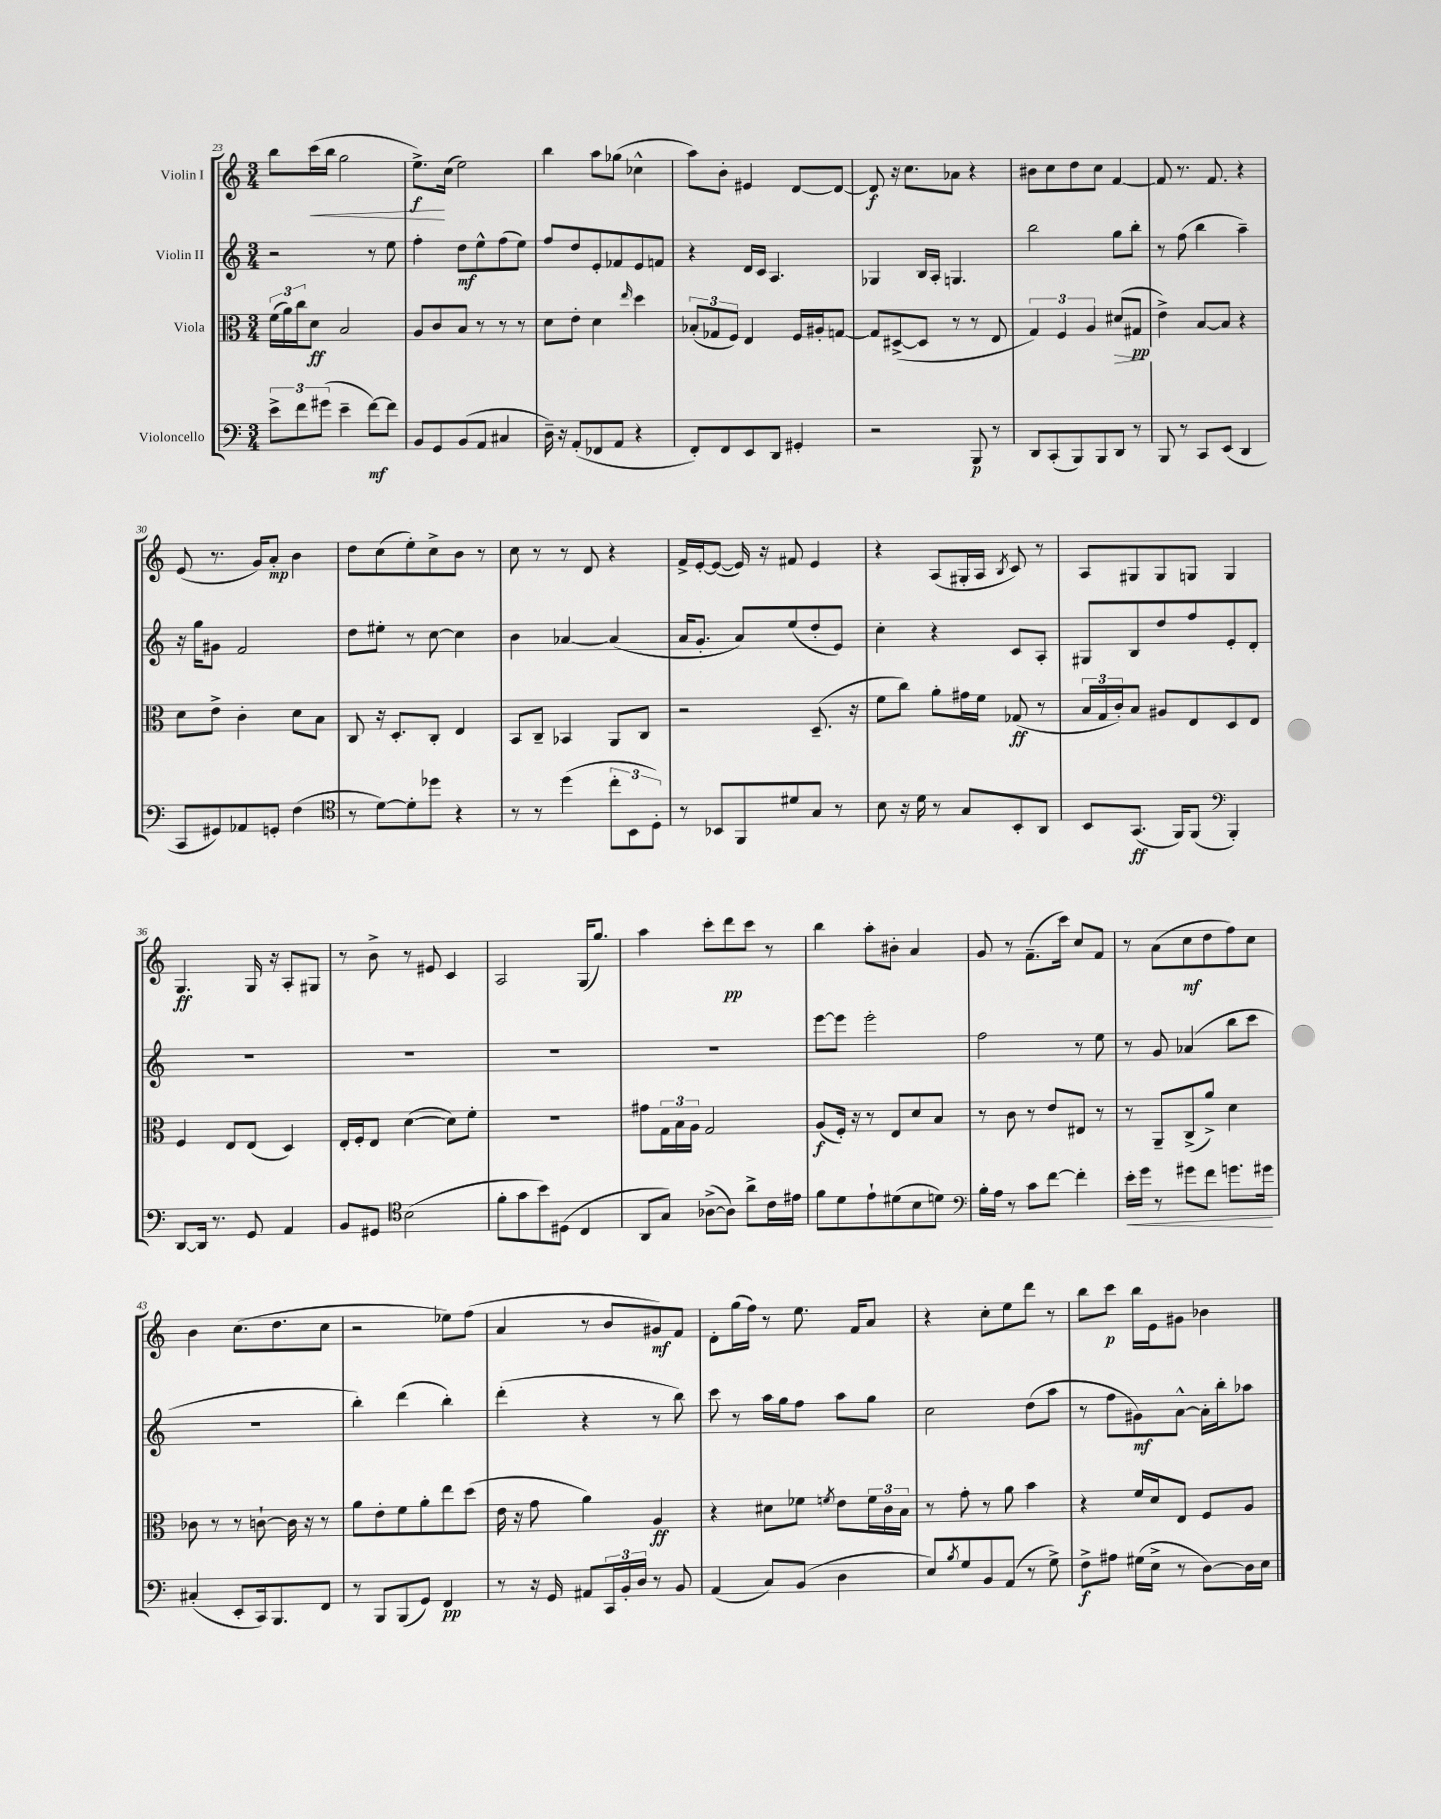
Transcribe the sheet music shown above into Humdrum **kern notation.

**kern	**dynam	**kern	**dynam	**kern	**dynam	**kern	**dynam
*part4	*part4	*part3	*part3	*part2	*part2	*part1	*part1
*staff4	*staff4	*staff3	*staff3	*staff2	*staff2	*staff1	*staff1
*I"Violoncello	*	*I"Viola	*	*I"Violin II	*	*I"Violin I	*
*clefF4	*	*clefC3	*	*clefG2	*	*clefG2	*
*k[]	*	*k[]	*	*k[]	*	*k[]	*
*M3/4	*	*M3/4	*	*M3/4	*	*M3/4	*
=23	=23	=23	=23	=23	=23	=23	=23
12e^\L	.	(24f\LL	.	2r	.	8bb\L	.
.	.	24a\)	.	.	.	.	.
12f\	.	24cc\J	.	.	.	.	.
!	!	!	!	!	!	!	!LO:HP:b
.	.	8d\J	ff	.	.	(16ccc\L	<
(12g#X\J	.	.	.	.	.	.	.
.	.	.	.	.	.	16bb\JJ	.
4e~\	.	2B/	.	.	.	2gg\	.
[8f\L)	mf	.	.	8r	.	.	.
8f\J]	.	.	.	8ee\	.	.	.
=24	=24	=24	=24	=24	=24	=24	=24
8BB/L	.	8A/L	.	4ff'\	.	8.ee^\L)	f
8GG/	.	8c/	.	.	.	.	.
.	.	.	.	.	.	(16cc\Jk	[
(8BB/	.	8B/J	.	8dd\L	mf	2ee\)	.
8AA/J	.	8r	.	8ee^^\	.	.	.
4C#X/	.	8r	.	(8ff\	.	.	.
.	.	8r	.	8ee\J)	.	.	.
=25	=25	=25	=25	=25	=25	=25	=25
16D~\)	.	8d\L	.	8ff/L	.	4bb\	.
16r	.	.	.	.	.	.	.
(8AA'/L	.	8e'\J	.	8dd/	.	.	.
8FF-X/	.	4d\	.	8e'/	.	8aa\L	.
8AA/J	.	.	.	8f-X/	.	(8gg-X\J	.
.	.	16qqee/	.	.	.	.	.
4r	.	4dd\	.	8e/	.	4cc-X^^\	.
.	.	.	.	8fn/J	.	.	.
=26	=26	=26	=26	=26	=26	=26	=26
8FF'/L)	.	(12B-X'/L	.	4r	.	8aa\L)	.
.	.	12G-X/	.	.	.	.	.
8FF/	.	.	.	.	.	8b'\J	.
.	.	12F/J)	.	.	.	.	.
8EE/	.	4E/	.	16d/LL	.	4e#X/	.
.	.	.	.	16c/JJ	.	.	.
8DD/J	.	.	.	4.A/	.	.	.
4GG#X'/	.	16F/LL	.	.	.	[8d/L	.
.	.	16A#X'/J	.	.	.	.	.
.	.	[8Gn/J	.	.	.	8d/J_	.
=27	=27	=27	=27	=27	=27	=27	=27
2r	.	8G/L]	.	4G-X/	.	8d/]	f
.	.	([8D#X^/	.	.	.	16r	.
.	.	.	.	.	.	8.cc\L	.
.	.	8D#/J]	.	16B/LL	.	.	.
.	.	.	.	16A'/JJ	.	.	.
.	.	8r	.	4.Gn/	.	8a-X\J	.
8BBB/	p	8r	.	.	.	4r	.
8r	.	8E/	.	.	.	.	.
=28	=28	=28	=28	=28	=28	=28	=28
8DD/L	.	6G/)	.	2bb\	.	8b#X\L	.
(8CC'/	.	.	.	.	.	8cc\	.
.	.	6F/	.	.	.	.	.
8BBB/)	.	.	.	.	.	8dd\	.
.	.	6A/	.	.	.	.	.
8BBB/	.	.	.	.	.	8cc\J	.
!	!	!	!LO:HP:b	!	!	!	!
8DD/J	.	(8d#X/L	>	8gg\L	.	[4f/	.
8r	.	8G#X/J	pp	8bb'\J	.	.	.
.	.	.	]	.	.	.	.
=29	=29	=29	=29	=29	=29	=29	=29
8BBB/	.	4e^\)	.	8r	.	8f/]	.
8r	.	.	.	(8ff\	.	8.r	.
8CC/L	.	[8B/L	.	4bb\	.	.	.
.	.	.	.	.	.	8.f/	.
(8EE/J	.	8B/J]	.	.	.	.	.
4DD/	.	4r	.	4aa~\)	.	4r	.
!!LO:LB:g=z
=30	=30	=30	=30	=30	=30	=30	=30
8CC/L	.	8d\L	.	16r	.	(8e/	.
.	.	.	.	16gg\KL	.	.	.
8GG#X/)	.	8e^\J	.	8g#X\J	.	8.r	.
8AA-X/	.	4c'\	.	2f/	.	.	.
.	.	.	.	.	.	16g/KL)	.
8GGn'/J	.	.	.	.	.	8a'/J	mp
(4F\	.	8d\L	.	.	.	4b\	.
.	.	8B\J	.	.	.	.	.
=31	=31	=31	=31	=31	=31	=31	=31
*clefC4	*	*	*	*	*	*	*
8r	.	8C/	.	8dd\L	.	8dd\L	.
[8d\L)	.	16r	.	8ee#X'\J	.	(8cc\	.
.	.	8.D'/L	.	.	.	.	.
8d'\]	.	.	.	8r	.	8ee'\)	.
8dd-X\J	.	8C'/J	.	[8cc\	.	8cc^\	.
4r	.	4E/	.	4cc\]	.	8b\J	.
.	.	.	.	.	.	8r	.
=32	=32	=32	=32	=32	=32	=32	=32
8r	.	8BB/L	.	4b\	.	8cc\	.
8r	.	8C~/J	.	.	.	8r	.
(4dd\	.	4BB-X/	.	[4a-X/	.	8r	.
.	.	.	.	.	.	8d/	.
12cc'\L	.	8AA/L	.	(4a-/]	.	4r	.
12BB\	.	.	.	.	.	.	.
.	.	8C/J	.	.	.	.	.
12D'\J)	.	.	.	.	.	.	.
=33	=33	=33	=33	=33	=33	=33	=33
8r	.	2r	.	16a/KL	.	16f^/LL	.
.	.	.	.	8.g'/J	.	[16e'/J	.
8BB-X/L	.	.	.	.	.	(8e/J_	.
8FF/	.	.	.	8a/L)	.	16e/])	.
.	.	.	.	.	.	16r	.
8d#X/	.	.	.	(8ee/	.	8f#X/	.
8G/J	.	(8.D~/	.	8dd'/	.	4e/	.
8r	.	.	.	8e/J)	.	.	.
.	.	16r	.	.	.	.	.
=34	=34	=34	=34	=34	=34	=34	=34
8B\	.	8f\L	.	4cc'\	.	4r	.
16r	.	8cc\J)	.	.	.	.	.
16d\	.	.	.	.	.	.	.
8r	.	8a'\L	.	4r	.	(8A/L	.
8G/L	.	16g#X\L	.	.	.	16G#X'/L	.
.	.	16f\JJ	.	.	.	16A/JJ	.
.	.	.	.	.	.	8qB/	.
8BB'/	.	(8G-X/	ff	8c/L	.	8c/)	.
8AA/J	.	8r	.	8A'/J	.	8r	.
=35	=35	=35	=35	=35	=35	=35	=35
8BB/L	.	24B/LL	.	8G#X/L	.	8A/L	.
.	.	24G/	.	.	.	.	.
.	.	24c'/J)	.	.	.	.	.
(8.GG/J	ff	8B/J	.	8B/	.	8G#X/	.
.	.	8A#X/L	.	8dd/	.	8G#/	.
16FF/KL)	.	.	.	.	.	.	.
(8FF/J	.	8E/	.	8ff/	.	8Gn/J	.
*clefF4	*	*	*	*	*	*	*
4BBB'/)	.	8D/	.	8e'/	.	4G/	.
.	.	8E/J	.	8d'/J	.	.	.
!!LO:LB:g=z
=36	=36	=36	=36	=36	=36	=36	=36
[8DD/L	.	4F/	.	2.r	.	4.G/	ff
16DD/Jk]	.	.	.	.	.	.	.
8.r	.	.	.	.	.	.	.
.	.	8E/L	.	.	.	.	.
8GG/	.	(8E/J	.	.	.	16G/	.
.	.	.	.	.	.	16r	.
4AA/	.	4D/)	.	.	.	8A'/L	.
.	.	.	.	.	.	8G#X/J	.
=37	=37	=37	=37	=37	=37	=37	=37
8BB/L	.	16E'/LL	.	2.r	.	8r	.
.	.	16F'/J	.	.	.	.	.
8GG#X/J	.	8E/J	.	.	.	8b^\	.
*clefC4	*	*	*	*	*	*	*
(2B\	.	([4d\	.	.	.	8r	.
.	.	.	.	.	.	8e#X/	.
.	.	8d\L])	.	.	.	4c/	.
.	.	8f'\J	.	.	.	.	.
=38	=38	=38	=38	=38	=38	=38	=38
8f'\L	.	2.r	.	2.r	.	2A/	.
8g\	.	.	.	.	.	.	.
8b\)	.	.	.	.	.	.	.
(8D#X\J	.	.	.	.	.	.	.
4C/	.	.	.	.	.	(16G/KL	.
.	.	.	.	.	.	8.gg/J)	.
=39	=39	=39	=39	=39	=39	=39	=39
8AA/L	.	8g#X\L	.	2.r	.	4aa\	.
8G/J)	.	24G\L	.	.	.	.	.
.	.	24B\	.	.	.	.	.
.	.	24A\JJ	.	.	.	.	.
([8A-X^\L	.	2G/	.	.	.	8ccc'\L	.
8A-\J])	.	.	.	.	.	8ddd\	pp
8a^\L	.	.	.	.	.	8ccc\J	.
16c\L	.	.	.	.	.	8r	.
16e#X\JJ	.	.	.	.	.	.	.
=40	=40	=40	=40	=40	=40	=40	=40
8f\L	.	(8A/L	f	[8eee\L	.	4bb\	.
8d\	.	16F'/Jk)	.	8eee\J]	.	.	.
.	.	16r	.	.	.	.	.
8e`\	.	8r	.	2eee'\	.	8aa'\L	.
(8d#X\	.	8E/L	.	.	.	8b#X'\J	.
8B\	.	8d/	.	.	.	4a/	.
8dn\J)	.	8B/J	.	.	.	.	.
=41	=41	=41	=41	=41	=41	=41	=41
*clefF4	*	*	*	*	*	*	*
16B'\LL	.	8r	.	2ff\	.	8g/	.
16A\JJ	.	.	.	.	.	.	.
8r	.	8c\	.	.	.	8r	.
8c\L	.	8r	.	.	.	(8.f~\L	.
[8f\J	.	8e/L	.	.	.	.	.
.	.	.	.	.	.	16ccc\Jk)	.
4f'\]	.	8E#X/J	.	8r	.	8cc/L	.
.	.	8r	.	8ee\	.	8f/J	.
=42	=42	=42	=42	=42	=42	=42	=42
!	!LO:HP:b	!	!	!	!	!	!
16e'\LL	<	8r	.	8r	.	8r	.
16g\JJ	.	.	.	.	.	.	.
8r	.	8AA~/L	.	8g/	.	(8a\L	.
8g#X\L	.	(8C^/	.	(4a-X/	.	8cc\	mf
8f\J	.	8a^/J)	.	.	.	8dd\	.
8.gn\L	.	4d\	.	8bb\L	.	8ff\)	.
.	.	.	.	8ccc\J	.	8cc\J	.
16g#X\Jk	.	.	.	.	.	.	.
.	[	.	.	.	.	.	.
!!LO:LB:g=z
=43	=43	=43	=43	=43	=43	=43	=43
(4C#X'/	.	8c-X\	.	2.r	.	4b\	.
.	.	8r	.	.	.	.	.
8EE'/L	.	8r	.	.	.	(8.cc\L	.
16CC/k)	.	[8cn`\	.	.	.	.	.
8.BBB/	.	.	.	.	.	8.dd\	.
.	.	16c\]	.	.	.	.	.
.	.	16r	.	.	.	.	.
8FF/J	.	8r	.	.	.	8cc\J	.
=44	=44	=44	=44	=44	=44	=44	=44
8r	.	8a\L	.	4bb'\)	.	2r	.
8BBB/L	.	8e'\	.	.	.	.	.
(8BBB/	.	8f\	.	(4ddd\	.	.	.
8GG/J)	.	8a'\	.	.	.	.	.
4FF/	pp	8ee\	.	4bb'\)	.	8ee-X\L)	.
.	.	(8dd\J	.	.	.	(8ff\J	.
=45	=45	=45	=45	=45	=45	=45	=45
8r	.	16e\	.	(4ddd'\	.	4a/	.
.	.	16r	.	.	.	.	.
16r	.	8g\	.	.	.	.	.
16GG/	.	.	.	.	.	.	.
8AA#X/L	.	4a\)	.	4r	.	8r	.
24CC/L	.	.	.	.	.	8b/L	.
24BB'/	.	.	.	.	.	.	.
24D/JJ	.	.	.	.	.	.	.
8r	.	4A/	ff	8r	.	8g#X/)	mf
8BB/	.	.	.	8bb\)	.	8f/J	.
=46	=46	=46	=46	=46	=46	=46	=46
(4AA/	.	4r	.	8ccc\	.	8d'\L	.
.	.	.	.	8r	.	(16gg\L	.
.	.	.	.	.	.	16ff\JJ)	.
8C/L)	.	8d#X\L	.	16aa\LL	.	8r	.
.	.	.	.	16gg\J	.	.	.
(8BB/J	.	8f-X\J	.	8ff\J	.	8.ee\	.
.	.	8qfn/	.	.	.	.	.
4D\	.	8e\L	.	8aa\L	.	.	.
.	.	.	.	.	.	16f/KL	.
.	.	24f\L	.	8gg\J	.	8a/J	.
.	.	24c\	.	.	.	.	.
.	.	24B\JJ	.	.	.	.	.
=47	=47	=47	=47	=47	=47	=47	=47
8E/L)	.	8r	.	2cc\	.	4r	.
8qB/	.	.	.	.	.	.	.
8G/	.	8g'\	.	.	.	.	.
8BB/	.	8r	.	.	.	8cc'\L	.
(8AA/J	.	8a\	.	.	.	8ee\	.
8r	.	4b\	.	(8dd\L	.	8ddd\J	.
8G^\)	.	.	.	8aa\J	.	8r	.
=48	=48	=48	=48	=48	=48	=48	=48
8F^\L	f	4r	.	8r	.	8bb\L	.
8A#X\J	.	.	.	8ff\L	.	8ccc\J	p
(16G#X\LL	.	16f/LL	.	8g#X\)	mf	16bb\LL	.
16E^\JJ	.	16d/J	.	.	.	16e\J	.
8r	.	8E/J	.	[8a^^\J	.	8g#X\J	.
[8D\L)	.	8F/L	.	16a'\LL]	.	4b-X\	.
.	.	.	.	16bb'\J	.	.	.
16D\L]	.	8A/J	.	8aa-X\J	.	.	.
16E\JJ	.	.	.	.	.	.	.
==	==	==	==	==	==	==	==
*-	*-	*-	*-	*-	*-	*-	*-
